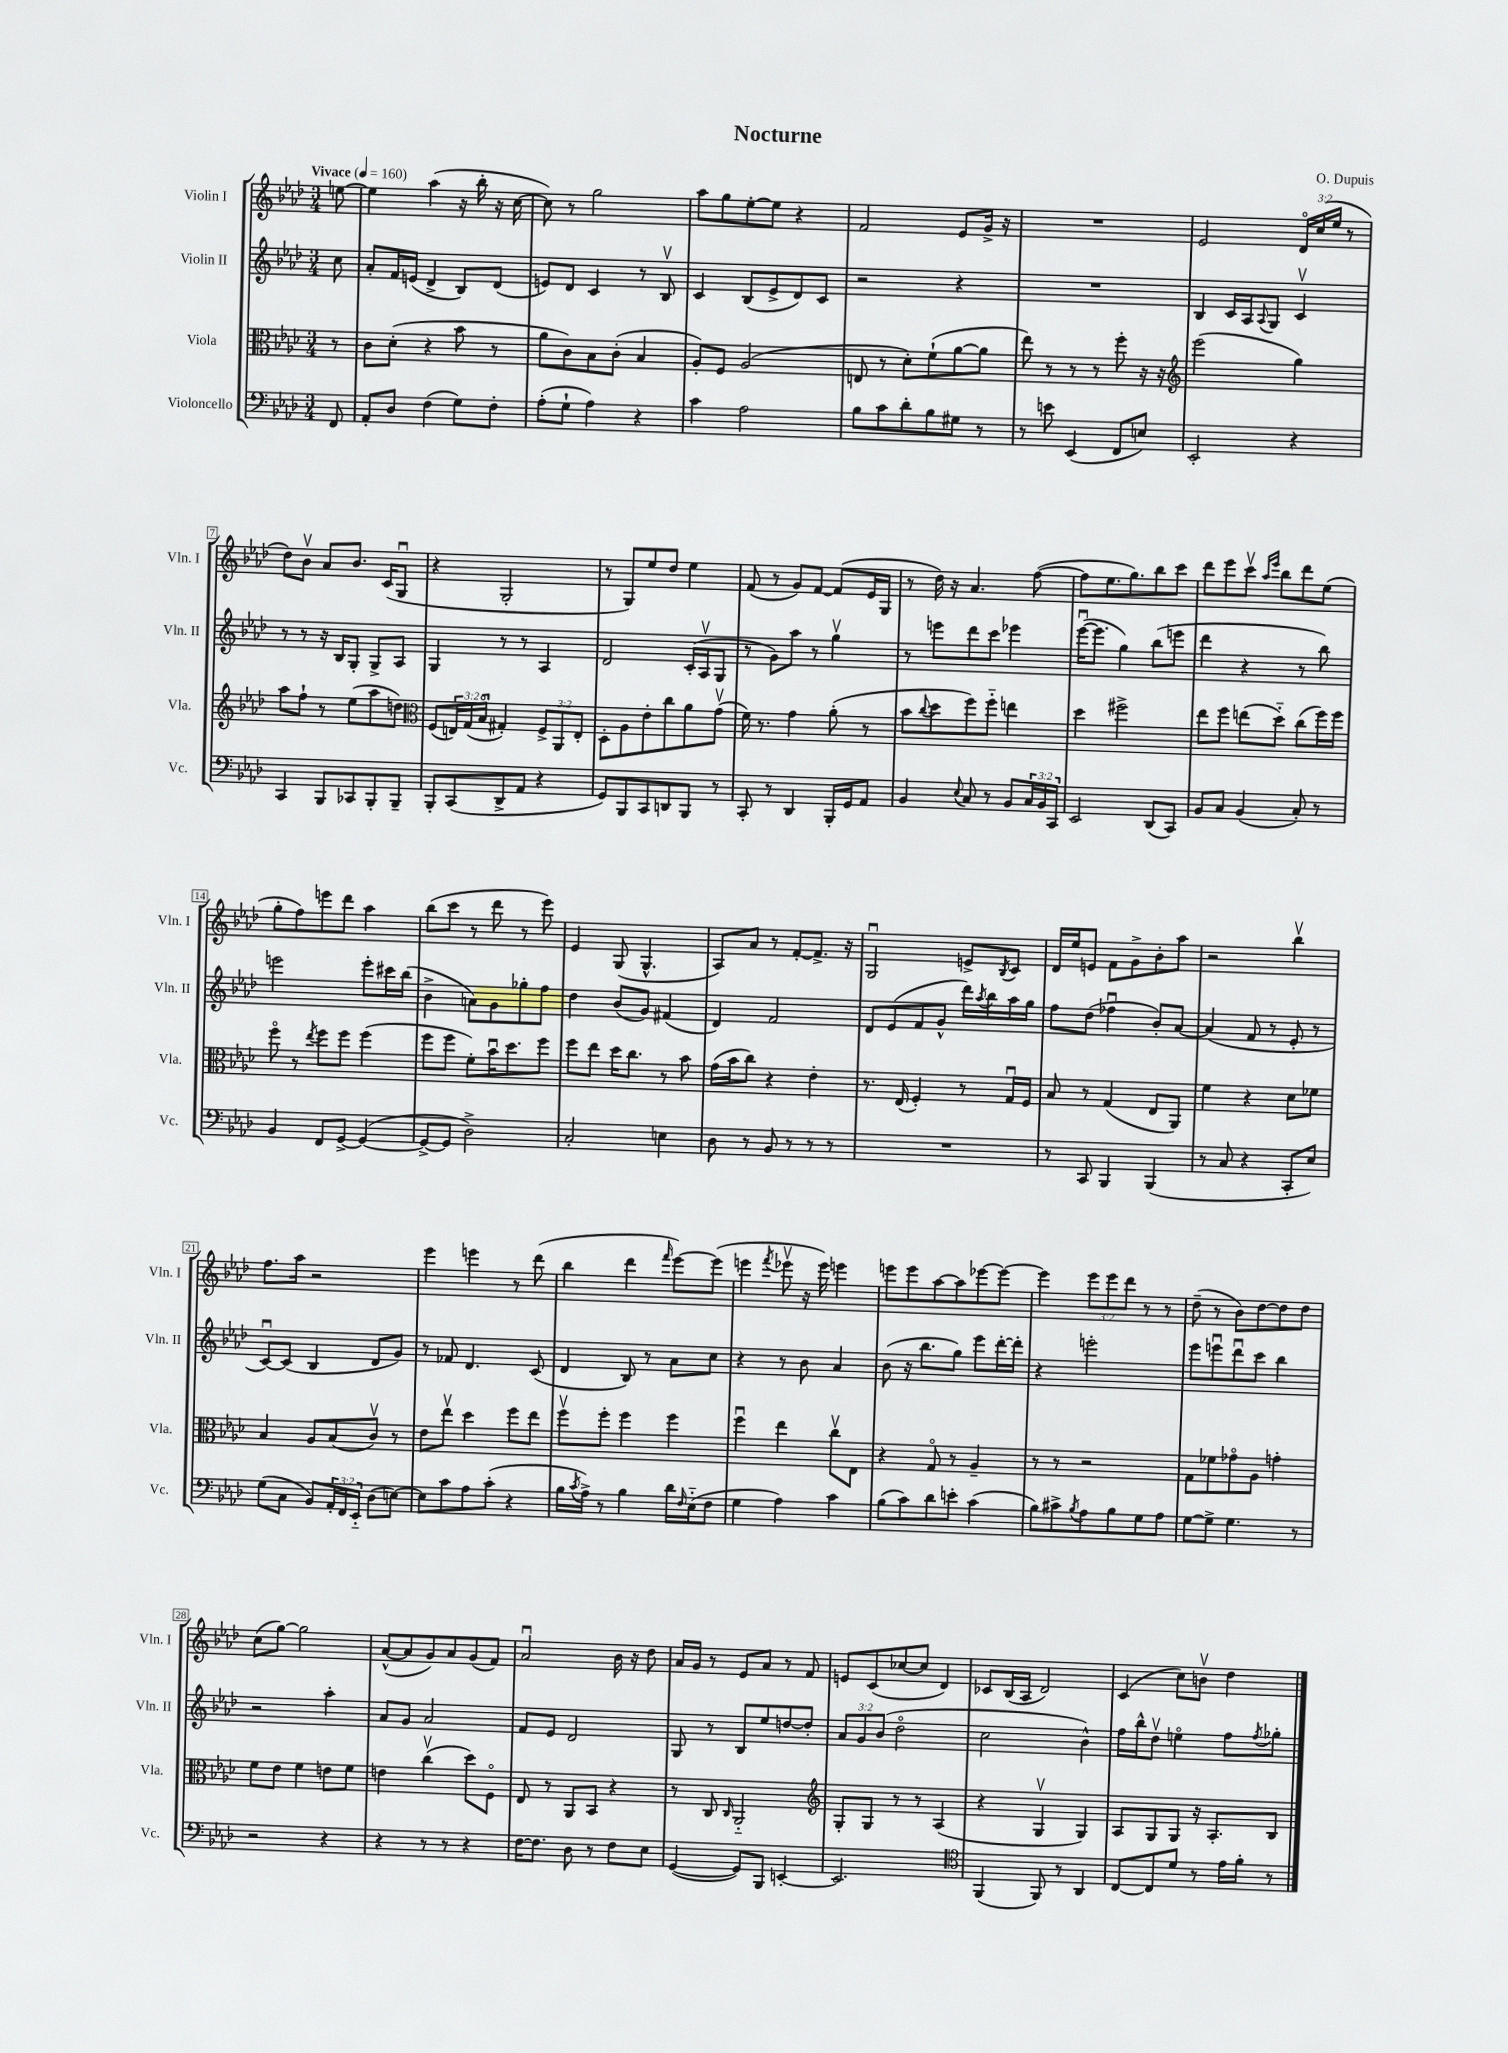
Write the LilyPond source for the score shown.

\header { title = "Nocturne" composer = "O. Dupuis" }
<<
\new StaffGroup <<
\new Staff = "s0" \with { instrumentName = "Violin I" shortInstrumentName = "Vln. I" } {
    \clef treble \key aes \major \numericTimeSignature \time 3/4 \override Staff.TupletNumber.text = #tuplet-number::calc-fraction-text \partial 8 \tempo "Vivace" 4 = 160
    e''8~ |
    e''4 aes''4( r16 bes''16-. r16 c''16~ |
    c''8) r8 g''2 |
    aes''8 g''8 ees''8~-. ees''8 r4 |
    f'2 ees'8 g'16-> r16 |
    R2. |
    ees'2 \tuplet 3/2 { des'16\flageolet c''16( ees''16 } r8 |
    des''8) bes'8\upbow aes'8 bes'8. c'16( g8\downbow |
    r4 g2-. |
    r8 g8) ees''8 des''8 ees''4 |
    f'8( r8 g'8) f'8~ f'8( ees'16 g16 |
    r8 des''16) r16 aes'4. f''8~( |
    f''8 ees''8. g''8.) bes''8 c'''8 |
    des'''8 ees'''8 c'''8\upbow \grace { aes''16 ees'''16 } bes''8 des'''8 ees''8( |
    g''8-. f''8) e'''8 des'''8 aes''4 |
    bes''8( c'''8 r8 des'''8 r8 ees'''8) |
    ees'4 g8( g4.-^ |
    aes8) aes'8 r8 f'8~-. f'8.-> r16 |
    g2\downbow e'8-> \acciaccatura { bes8 } c'8 |
    des'16 ees''16 e'8 f'8 g'8-> bes'8-. aes''8 |
    r2 bes''4\upbow |
    f''8. aes''16 r2 |
    ees'''4 e'''4 r8 des'''8( |
    bes''4 des'''4 \grace { f'''16 } ees'''8~) ees'''8( |
    e'''4 \acciaccatura { f'''8 } ees'''8\upbow r16 ees'''16) e'''4 |
    e'''8 e'''8 aes''8~ aes''8 ees'''8~ ees'''8~ |
    ees'''4 \tuplet 3/2 { ees'''8 ees'''8 des'''8 } r8 r8 |
    des''8--( r8 bes'8) des''8~ des''8 des''8 |
    c''8( g''8~) g''2 |
    aes'8~-^( aes'8 g'8) aes'8 g'8( f'8) |
    aes'2\downbow bes'16 r16 des''8 |
    aes'16 g'16 r8 ees'8 aes'8 r8 f'8 |
    e'8 c'8( ces''8~ ces''8 des'4) |
    ces'8 bes16( aes16 des'2) |
    c'4( c''8) b'8\upbow des''4 \bar "|." |
}
\new Staff = "s1" \with { instrumentName = "Violin II" shortInstrumentName = "Vln. II" } {
    \clef treble \key aes \major \numericTimeSignature \time 3/4 \override Staff.TupletNumber.text = #tuplet-number::calc-fraction-text \partial 8
    c''8 |
    aes'8-. f'16 e'16( des'4-> bes8) des'8( |
    e'8) des'8 c'4 r8 bes8\upbow |
    c'4 bes8( ees'8-> des'8) c'8 |
    r2 r4 |
    R2. |
    bes4 c'16 aes16 \appoggiatura { aes8 } g8 c'4\upbow |
    r8 r8 r16 bes16 g8-. g8-> aes8 |
    g4 r8 r8 aes4 |
    des'2 c'16-.( aes16\upbow g8 |
    r8 g'8) aes''8 r8 g''4\upbow |
    r8 e'''8 des'''8 c'''8 ees'''4 |
    ees'''16~\downbow( ees'''8. g''4) bes''8( e'''8 |
    des'''4 r4 r8 bes''8) |
    e'''2 e'''8-. cis'''16 bes''16( |
    bes'4-> a'8) g'8 ges''8-. f''8 |
    des''4 bes'8( g'8) fis'4( |
    des'4) f'2 |
    des'8 ees'8( f'8 g'8-^ des'''16) \acciaccatura { aes''8 } bes''16 aes''16 g''16 |
    f''8 des''8( fes''4\downbow bes'8-.) aes'8~ |
    aes'4( f'8 r8 ees'8-. r8 |
    c'8~\downbow) c'8( bes4 des'8 g'8) |
    r8 fes'8 des'4. c'8( |
    des'4 bes8) r8 aes'8 c''8 |
    r4 r8 bes'8 aes'4 |
    bes'8( r16 bes''8. g''8) ees'''8 des'''16~-. des'''16-. |
    r4 e'''2-. |
    ees'''8 e'''8\downbow des'''8\downbow c'''8 bes''4 |
    r2 aes''4-. |
    aes'8 g'8 aes'2 |
    f'8 ees'8 des'2 |
    g8 r8 bes8 ees''8 d''8~ d''8-. |
    \tuplet 3/2 { aes'8 g'8 bes'8( } des''2\flageolet |
    c''2 bes'4-^) |
    f''16 bes''16-^ des''8\upbow e''4\flageolet f''8 \acciaccatura { f''8 } ges''8-. \bar "|." |
}
\new Staff = "s2" \with { instrumentName = "Viola" shortInstrumentName = "Vla." } {
    \clef alto \key aes \major \numericTimeSignature \time 3/4 \override Staff.TupletNumber.text = #tuplet-number::calc-fraction-text \partial 8
    r8 |
    c'8 des'8-.( r4 bes'8 r8 |
    aes'8 c'8) bes8 c'8-.( bes4 |
    aes8-.) f8 aes2( |
    e8 r8 des'8-.) f'8-!( aes'8~ aes'8 |
    ees''8) r8 r8 r8 f''8-. r16 r16 |
    \clef treble ees'''2( g''4) |
    aes''8 f''8-! r8 ees''8( aes''8 d''8) |
    \clef alto f8( \tuplet 3/2 { e16) g16( bes16\flageolet } gis4-.) \tuplet 3/2 { f8-> aes,8 e8-. } |
    des8-. aes8 ees'8-. c''8 aes'8 g'8\upbow( |
    f'16) r8. g'4 aes'8-.( r8 |
    bes'8 \appoggiatura { c''8 } des''8 f''8) f''8-_ e''4 |
    des''4 fis''2-> |
    ees''8 f''8 e''8( des''8-_) c''8( f''16) f''16 |
    f''8\flageolet r8 \acciaccatura { ees''8 } f''8 f''8 f''4( |
    f''8 f''8 f'8-.) bes'16\downbow des''8. f''8 |
    f''8 ees''8 des''16 c''8. r8 bes'8 |
    g'16( bes'16 c''8) r4 ees'4-. |
    r8. ees16( f4-.) r8 g16\downbow f16 |
    bes8 r8 g4( ees8 aes,8) |
    f'4 r4 des'8 fes'8 |
    bes4 aes8 bes8( c'8\upbow) r8 |
    ees'8 ees''8\upbow des''4 f''8 ees''8 |
    f''8\upbow f''8-. f''4 f''4 |
    f''4\downbow ees''4 c''8\upbow ees8 |
    r4 g8\flageolet r8 aes4-- |
    r8 r8 r2 |
    g8 fes'8 ges'8\flageolet aes8 g'4-. |
    f'8 ees'8 f'4 e'8 f'8 |
    e'4 c''4\upbow( des''8) f8\flageolet |
    ees8 r8 aes,8 bes,8 r4 |
    r8 c8 \grace { c16 } aes,2-_ |
    \clef treble g8-. g8 r8 r8 aes4( |
    r4 g4\upbow g4) |
    aes8 g8 g8 r16 aes8.-. bes8 \bar "|." |
}
\new Staff = "s3" \with { instrumentName = "Violoncello" shortInstrumentName = "Vc." } {
    \clef bass \key aes \major \numericTimeSignature \time 3/4 \override Staff.TupletNumber.text = #tuplet-number::calc-fraction-text \partial 8
    f,8 |
    aes,8-. des8 f4( g8) f8-. |
    aes8-.( g8-! aes4) r4 |
    c'4 aes2 |
    bes8 c'8 des'8-. bes8 gis8 r8 |
    r8 e'8 ees,4( f,8 e8) |
    ees,2-. r4 |
    c,4 bes,,8 ces,8 bes,,8-. bes,,8-- |
    bes,,8-. c,8( des,8-> aes,8 r4 |
    g,8) bes,,8 c,8 d,8 bes,,8 r8 |
    c,8-. r8 des,4 bes,,16-. g,16 aes,8 |
    bes,4 \appoggiatura { ees8 } c8 r8 bes,8 \tuplet 3/2 { c16 bes,16 c,16 } |
    ees,2 des,8( c,8) |
    bes,8 c8 bes,4( c8-.) r8 |
    bes,4 f,8 g,8~-> g,4~( |
    g,8~-> g,8 des2->) |
    c2-. e4 |
    des8 r8 bes,8 r8 r8 r8 |
    R2. |
    r8 c,8 bes,,4 bes,,4( |
    r8 c8 r4 c,8-. ees8) |
    g8( c8 bes,8) \tuplet 3/2 { aes,16-. f,16 ees,16-_ } des8( e8~) |
    e8 c'8 aes8 c'8-.( r4 |
    bes16 \acciaccatura { c'8 } aes16->) r8 bes4 des'16 \grace { f16 } ees16-_( f8 |
    g4 aes4) c'4 |
    bes8( c'8) des'8 e'8-. c'4( |
    bes8) cis'8-> \acciaccatura { bes8 } aes8 bes8 g8 aes8 |
    g8~ g8-> g4. r8 |
    r2 r4 |
    r4 r8 r8 r4 |
    f16~ f8. des8 r8 f8 ees8 |
    g,4~( g,8) bes,,8 e,4~-. |
    e,2. |
    \clef tenor f,4( f,8) r8 aes,4 |
    c8~ c8 des'8 r8 ees'16 f'16-. r8 \bar "|." |
}
>>
>>
\layout { \context { \Score \override BarNumber.stencil = #(make-stencil-boxer 0.1 0.3 ly:text-interface::print) } }
